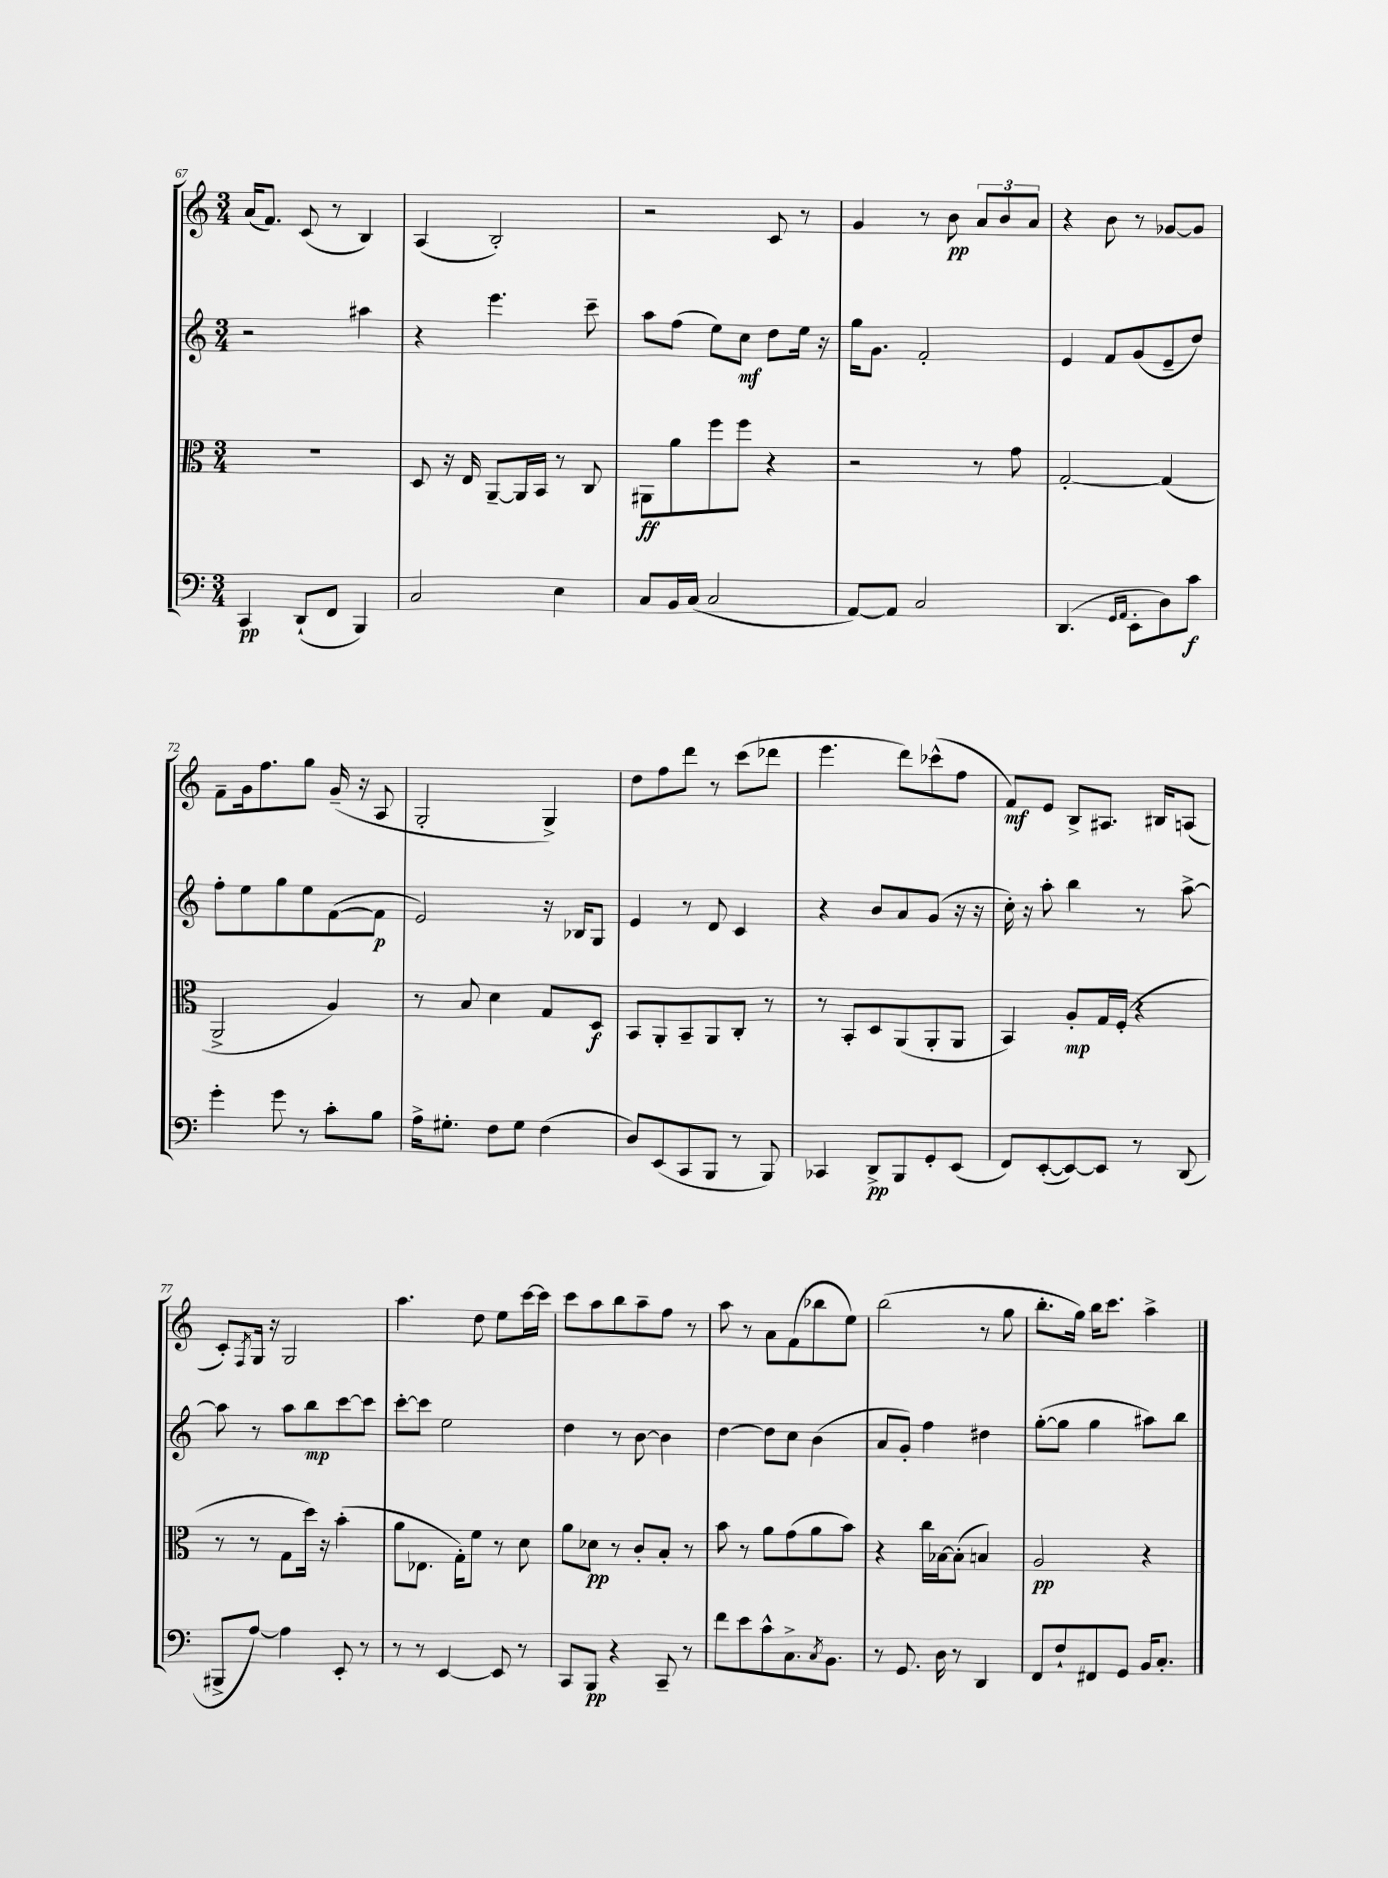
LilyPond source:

<<
\new StaffGroup <<
\new Staff = "s0" {
    \clef treble \key c \major \numericTimeSignature \time 3/4
    a'16( f'8.) c'8( r8 b4) |
    a4( b2-.) |
    r2 c'8 r8 |
    g'4 r8 b'8\pp \tuplet 3/2 { a'8 b'8 a'8 } |
    r4 b'8 r8 ges'8~ ges'8 |
    f'8-- g'16 f''8. g''8 g'16--( r16 a8 |
    g2-. g4->) |
    d''8 f''8 d'''8 r8 c'''8( des'''8 |
    e'''4. d'''8) ces'''8-^( f''8 |
    f'8\mf) e'8 b8-> ais8. bis16 a8( |
    c'8-.) \acciaccatura { f8 } g16 r16 g2 |
    a''4. d''8 e''8 c'''16~ c'''16 |
    c'''8 a''8 b''8 a''8-- f''8 r8 |
    a''8 r8 a'8 f'8( bes''8 e''8) |
    b''2( r8 g''8 |
    b''8.-. g''16) b''16 c'''8. a''4-> \bar "|." |
}
\new Staff = "s1" {
    \clef treble \key c \major \numericTimeSignature \time 3/4
    r2 ais''4 |
    r4 e'''4. c'''8-- |
    a''8 f''8( e''8) c''8\mf d''8 e''16 r16 |
    g''16 g'8. f'2-. |
    e'4 f'8 g'8( e'8-- d''8) |
    f''8-. e''8 g''8 e''8 f'8~( f'8\p |
    e'2) r16 bes16 g8 |
    e'4 r8 d'8 c'4 |
    r4 b'8 a'8 g'8( r16 r16 |
    c''16-.) r16 a''8-. b''4 r8 a''8~-> |
    a''8 r8 a''8 b''8\mp c'''8~ c'''8 |
    c'''8~-. c'''8 e''2 |
    d''4 r8 b'8~ b'4 |
    d''4~ d''8 c''8 b'4( |
    a'8 g'8-.) f''4 dis''4 |
    g''8~-.( g''8 g''4 ais''8) b''8 \bar "|." |
}
\new Staff = "s2" {
    \clef alto \key c \major \numericTimeSignature \time 3/4
    R2. |
    d8 r16 e16 a,8~-- a,16 b,16 r8 c8 |
    ais,8\ff a'8 f''8 f''8 r4 |
    r2 r8 g'8 |
    g2~-. g4( |
    a,2-> a4) |
    r8 b8 d'4 g8 d8\f |
    b,8 a,8-. b,8-- a,8 c8-. r8 |
    r8 b,8-. d8 a,8( a,8-. a,8 |
    b,4) a8-.\mp g16 f16-.( r4 |
    r8 r8 g8 d''16) r16 b'4-.( |
    a'8 ees8. g16-.) f'8 r8 d'8 |
    a'8 des'8\pp r8 c'8-. b8-. r8 |
    b'8 r8 a'8 g'8( a'8 b'8) |
    r4 c''16 bes16~ bes8-.( b4) |
    a2\pp r4 \bar "|." |
}
\new Staff = "s3" {
    \clef bass \key c \major \numericTimeSignature \time 3/4
    c,4\pp d,8-!( f,8 b,,4) |
    c2 e4 |
    c8 b,16 c16( c2 |
    a,8~) a,8 c2 |
    d,4.( \grace { g,16 a,16 } e,8-. d8) c'8\f |
    g'4-. g'8 r8 c'8-. b8 |
    a16-> gis8.-. f8 gis8 f4( |
    d8) e,8( c,8 b,,8 r8 b,,8) |
    ces,4 d,8->\pp b,,8 g,8-. e,8( |
    f,8) e,8~-.( e,8~) e,8 r8 d,8( |
    bis,,8-> a8~) a4 e,8-. r8 |
    r8 r8 e,4~ e,8 r8 |
    c,8 b,,8\pp r4 c,8-- r8 |
    f'8 e'8 c'8-^ c8.-> \acciaccatura { c8 } b,8. |
    r8 g,8. d16 r8 d,4 |
    f,8 f8-! fis,8 g,8 b,16 c8.-. \bar "|." |
}
>>
>>
\layout { \context { \Score currentBarNumber = #67 } }
